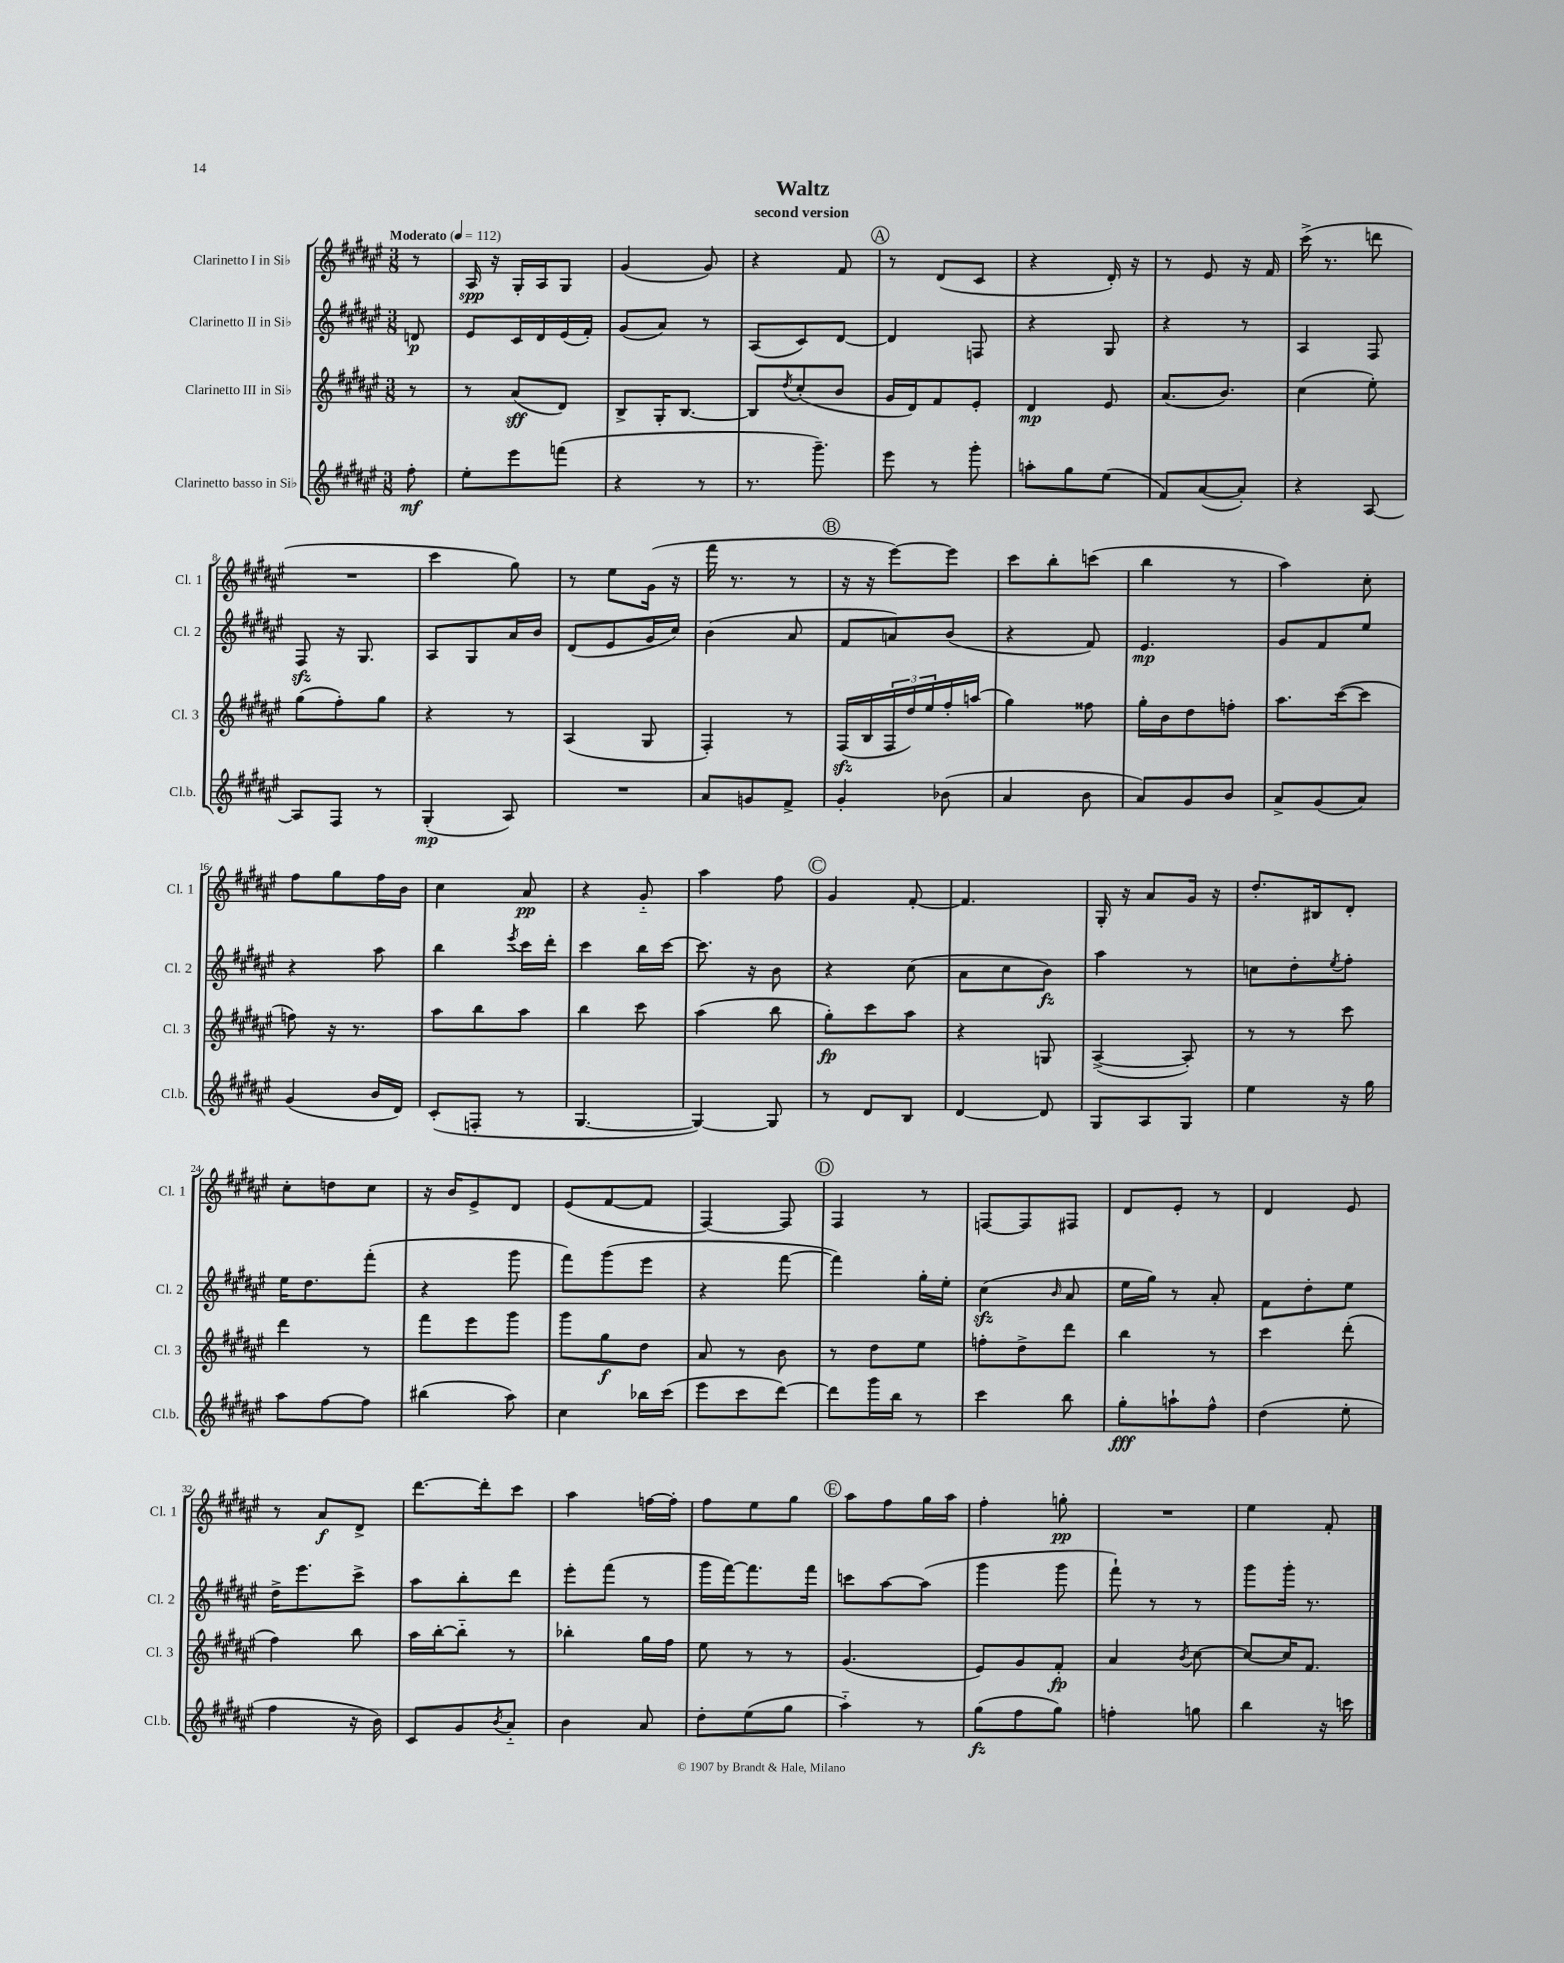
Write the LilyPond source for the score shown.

\header { title = "Waltz" subtitle = "second version" }
<<
\new StaffGroup <<
\new Staff = "s0" \with { instrumentName = "Clarinetto I in Sib" shortInstrumentName = "Cl. 1" } {
    \clef treble \key fis \major \numericTimeSignature \time 3/8 \partial 8 \tempo "Moderato" 4 = 112
    r8 |
    ais16\spp r16 gis16-. ais16 gis8 |
    gis'4( gis'8) |
    r4 fis'8 |
    \mark \markup { \circle "A" } r8 dis'8( cis'8 |
    r4 dis'16-.) r16 |
    r8 eis'8 r16 fis'16 |
    cis'''16->( r8. d'''8 |
    R4. |
    cis'''4 gis''8) |
    r8 eis''8 gis'16( r16 |
    fis'''16 r8. r8 |
    \mark \markup { \circle "B" } r16 r16 eis'''8~) eis'''8 |
    cis'''8 b''8-. c'''8( |
    b''4 r8 |
    ais''4) cis''8-. |
    fis''8 gis''8 fis''16 b'16 |
    cis''4 ais'8\pp |
    r4 gis'8-_ |
    ais''4 fis''8 |
    \mark \markup { \circle "C" } gis'4 fis'8~-. |
    fis'4. |
    gis16-. r16 ais'8 gis'16 r16 |
    dis''8.-. bis16 dis'8-. |
    cis''8-. d''8 cis''8 |
    r16 b'16 eis'8-> dis'8 |
    eis'8( fis'8~ fis'8 |
    fis4~) fis8 |
    \mark \markup { \circle "D" } fis4 r8 |
    f8~ f8 fis8 |
    dis'8 eis'8-. r8 |
    dis'4 eis'8 |
    r8 ais'8\f dis'8-> |
    dis'''8.~ dis'''16-. cis'''8 |
    ais''4 f''16~ f''16-. |
    fis''8 eis''8 gis''8 |
    \mark \markup { \circle "E" } ais''8 fis''8 gis''16 ais''16 |
    fis''4-. g''8-.\pp |
    R4. |
    eis''4 fis'8-. \bar "|." |
}
\new Staff = "s1" \with { instrumentName = "Clarinetto II in Sib" shortInstrumentName = "Cl. 2" } {
    \clef treble \key fis \major \numericTimeSignature \time 3/8 \partial 8
    d'8\p |
    eis'8 cis'16 dis'16 eis'16( fis'16-.) |
    gis'8( ais'8) r8 |
    ais8( cis'8) dis'8~ |
    \mark \markup { \circle "A" } dis'4 f8 |
    r4 gis8 |
    r4 r8 |
    ais4 fis8 |
    fis8\sfz r16 gis8. |
    ais8 gis8 ais'16 b'16 |
    dis'8( eis'8 gis'16 cis''16) |
    b'4( ais'8 |
    \mark \markup { \circle "B" } fis'8 a'8) b'8( |
    r4 fis'8) |
    eis'4.\mp |
    gis'8 fis'8 eis''8 |
    r4 ais''8 |
    b''4 \acciaccatura { eis'''8 } cis'''16 dis'''16-. |
    cis'''4 b''16 cis'''16~ |
    cis'''8. r16 b'8 |
    \mark \markup { \circle "C" } r4 cis''8( |
    ais'8 cis''8 b'8\fz) |
    ais''4 r8 |
    c''8 dis''8-. \acciaccatura { eis''8 } fis''8-. |
    eis''16 dis''8. fis'''8-.( |
    r4 gis'''8 |
    fis'''8) gis'''8( eis'''8 |
    r4 fis'''8~ |
    \mark \markup { \circle "D" } fis'''4) gis''16-. eis''16-. |
    cis''4\sfz( \grace { b'16 } ais'8 |
    eis''16 gis''16) r8 ais'8-. |
    fis'8 dis''8-. eis''8 |
    dis''16-> eis'''8. cis'''8-> |
    ais''8 b''8-. dis'''8 |
    eis'''8-. fis'''8( r8 |
    gis'''16 fis'''16~) fis'''8. fis'''16 |
    \mark \markup { \circle "E" } c'''8 ais''8~ ais''8( |
    gis'''4 gis'''8 |
    fis'''8-!) r8 r8 |
    gis'''8 gis'''16-. r8. \bar "|." |
}
\new Staff = "s2" \with { instrumentName = "Clarinetto III in Sib" shortInstrumentName = "Cl. 3" } {
    \clef treble \key fis \major \numericTimeSignature \time 3/8 \partial 8
    r8 |
    r8 ais'8\sff( dis'8) |
    b8-> gis16-. b8.~ |
    b8 \acciaccatura { dis''8 } cis''8-.( b'8 |
    \mark \markup { \circle "A" } gis'16 dis'16) fis'8 eis'8-. |
    dis'4\mp eis'8 |
    ais'8.( b'8.) |
    cis''4( eis''8-.) |
    gis''8( fis''8-.) gis''8 |
    r4 r8 |
    ais4( gis8 |
    fis4-.) r8 |
    \mark \markup { \circle "B" } fis16\sfz( b16 \tuplet 3/2 { fis16 dis''16) eis''16 } fis''16-. a''16( |
    gis''4) fisis''8 |
    gis''16-. b'16 dis''8 f''8-. |
    ais''8. cis'''16~( cis'''8 |
    f''8) r16 r8. |
    ais''8 b''8 ais''8 |
    b''4 cis'''8 |
    ais''4( b''8 |
    \mark \markup { \circle "C" } gis''8-.\fp) cis'''8 ais''8 |
    r4 g8 |
    ais4~->( ais8-.) |
    r8 r8 cis'''8 |
    dis'''4 r8 |
    fis'''8 eis'''8 gis'''8 |
    gis'''8 gis''8\f dis''8 |
    ais'8 r8 b'8 |
    \mark \markup { \circle "D" } r8 dis''8 eis''8 |
    f''8-. dis''8-> dis'''8 |
    b''4 r8 |
    cis'''4 dis'''8-.( |
    fis''4) b''8 |
    ais''16 b''16~-. b''8-_ r8 |
    bes''4-. gis''16 fis''16 |
    eis''8 r8 r8 |
    \mark \markup { \circle "E" } gis'4.( |
    eis'8) gis'8 fis'8-.\fp |
    ais'4 \acciaccatura { b'8 } cis''8~ |
    cis''8~ cis''16 fis'8. \bar "|." |
}
\new Staff = "s3" \with { instrumentName = "Clarinetto basso in Sib" shortInstrumentName = "Cl.b." } {
    \clef treble \key fis \major \numericTimeSignature \time 3/8 \partial 8
    fis''8-.\mf |
    eis''8-. eis'''8 f'''8( |
    r4 r8 |
    r8. gis'''8.--) |
    \mark \markup { \circle "A" } eis'''8 r8 gis'''8-. |
    a''8-. gis''8 eis''8( |
    fis'8) ais'8~( ais'8-.) |
    r4 ais8~ |
    ais8 fis8 r8 |
    gis4-.\mp( ais8) |
    R4. |
    ais'8 g'8 fis'8-> |
    \mark \markup { \circle "B" } gis'4-. bes'8( |
    ais'4 b'8 |
    ais'8) gis'8 b'8 |
    ais'8-> gis'8( ais'8) |
    gis'4( b'16 dis'16) |
    cis'8-.( f8-. r8 |
    gis4.~ |
    gis4~) gis8 |
    \mark \markup { \circle "C" } r8 dis'8 b8 |
    dis'4~ dis'8 |
    gis8 ais8 gis8 |
    eis''4 r16 gis''16 |
    ais''8 fis''8~ fis''8 |
    bis''4( ais''8) |
    cis''4 bes''16 cis'''16( |
    eis'''8 cis'''8 dis'''8~) |
    \mark \markup { \circle "D" } dis'''8 gis'''16 b''16 r8 |
    cis'''4 b''8 |
    gis''8-.\fff a''8-! fis''8-^ |
    dis''4( eis''8-. |
    fis''4 r16 b'16) |
    cis'8 gis'8 \acciaccatura { b'8 } ais'8-_ |
    b'4 ais'8 |
    dis''8-. eis''8( gis''8 |
    \mark \markup { \circle "E" } ais''4-_) r8 |
    gis''8\fz( fis''8 gis''8) |
    f''4-. g''8 |
    b''4 r16 c'''16 \bar "|." |
}
>>
>>
